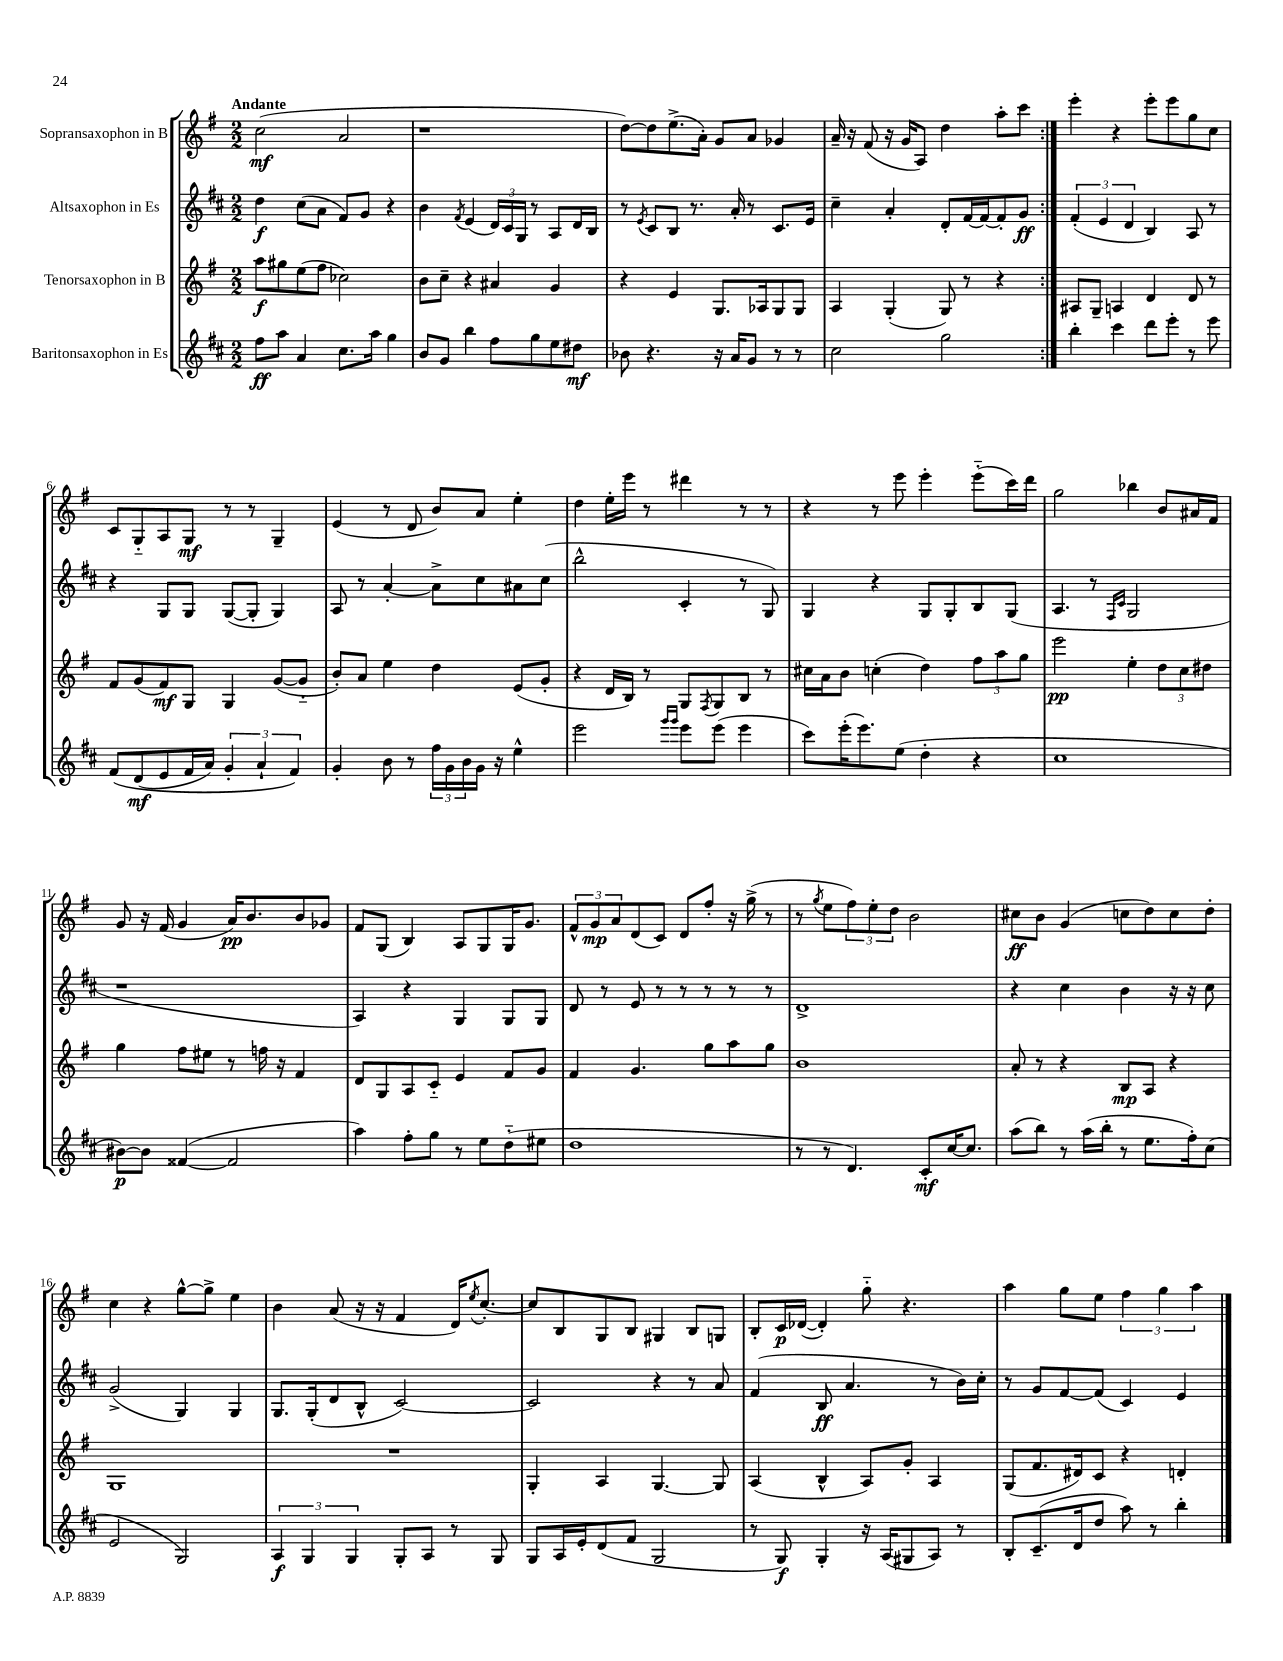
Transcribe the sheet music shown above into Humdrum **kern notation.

**kern	**kern	**kern	**kern
*staff4	*staff3	*staff2	*staff1
*clefG2	*clefG2	*clefG2	*clefG2
*k[f#c#]	*k[f#]	*k[f#c#]	*k[f#]
*M2/2	*M2/2	*M2/2	*M2/2
8ff#	8aa	4dd	(2cc
8aa	8gg#	.	.
4a	(8ee	(8cc#	.
.	8ff#	8a	.
8.cc#	2cc-)	8f#)	2a
.	.	8g	.
16aa	.	.	.
4gg	.	4r	.
=	=	=	=
8b	8b	4b	1r
8g	8cc~	.	.
.	.	8qf#	.
4bb	4r	(4e	.
8ff#	4a#	24d)	.
.	.	24c#	.
.	.	24G	.
8gg	.	8r	.
8ee	4g	8A	.
8dd#	.	16d	.
.	.	16B	.
=	=	=	=
8b-	4r	8r	[8dd)
.	.	8qe	.
4.r	.	8c#	8dd]
.	4e	8B	(8.ee^
.	.	8.r	.
.	.	.	16a')
16r	8.G	.	8g
16a	.	16a'	.
8g	.	8r	8a
.	16A-	.	.
8r	8G	8.c#	4g-
8r	8G	.	.
.	.	16e	.
=	=	=	=
2cc#	4A	4cc#~	16a~
.	.	.	16r
.	.	.	(8f#
.	(4G'	4a'	16r
.	.	.	16g
.	.	.	8A)
2gg	8G)	8d'	4dd
.	8r	[16f#	.
.	.	16f#_	.
.	4r	8f#']	8aa'
.	.	8g	8ccc
=:|!	=:|!	=:|!	=:|!
4bb'	8A#	(6f#'	4eee'
.	8G~	.	.
.	.	6e	.
4ccc#	4A	.	4r
.	.	6d	.
8ddd	4d	4B)	8eee'
8eee'	.	.	8eee
8r	8d	8A	8gg
8eee	8r	8r	8cc
=	=	=	=
&(8f#	8f#	4r	8c
(8d	(8g	.	8G'~
8e	8f#)	8G	8A
16f#	8G	8G	8G
16a)	.	.	.
6g'	4G	([8G	8r
.	.	8G']	8r
6a`	.	.	.
.	([8g	4G)	4G~
6f#&)	.	.	.
.	8g'~]	.	.
=	=	=	=
4g'	8b')	8A	(4e
.	8a	8r	.
8b	4ee	[4a'	8r
8r	.	.	8d
24ff#	4dd	8a^]	8b)
24g	.	.	.
24b	.	.	.
16g	.	8cc#	8a
16r	.	.	.
4ee^^	(8e	8a#	4ee'
.	8g'	(8cc#	.
=	=	=	=
2eee	4r	2bb^^	4dd
.	16d	.	16ee'
.	16B)	.	16eee
.	8r	.	8r
16qqggg	.	.	.
16qqggg	.	.	.
8eee	8G	4c#'	4ddd#
.	8qF#	.	.
(8eee	8G	.	.
4eee	8B	8r	8r
.	8r	8G)	8r
=	=	=	=
8ccc#)	16cc#	4G	4r
.	16a	.	.
(16eee'	8b	.	.
8.eee)	.	.	.
.	(4cc'	4r	8r
(8ee	.	.	8eee
4dd'	4dd)	8G	4eee'
.	.	8G'	.
4r	12ff#	8B	(8eee'~
.	12aa	.	.
.	.	(8G	16ccc)
.	12gg	.	.
.	.	.	16ddd
=	=	=	=
1cc#	2eee	4.A	2gg
.	.	8r	.
.	.	16qqF#	.
.	.	16qqc#	.
.	4ee'	2G	4bb-
.	12dd	.	8b
.	12cc	.	.
.	.	.	16a#
.	12dd#	.	.
.	.	.	16f#
=	=	=	=
[8b#)	4gg	1r	8g
8b#]	.	.	16r
.	.	.	(16f#
([4f##	8ff#	.	4g
.	8ee#	.	.
2f##]	8r	.	16a)
.	.	.	8.b
.	16ff	.	.
.	16r	.	.
.	4f#	.	8b
.	.	.	8g-
=	=	=	=
4aa)	8d	4A)	8f#
.	8G	.	(8G
8ff#'	8A	4r	4B)
8gg	8c'~	.	.
8r	4e	4G	8A
8ee	.	.	8G
(8dd'~	8f#	8G	16G
.	.	.	8.g
8ee#	8g	8G	.
=	=	=	=
1dd	4f#	8d	12f#^^
.	.	.	12g
.	.	8r	.
.	.	.	12a
.	4.g	8e	(8d
.	.	8r	8c)
.	.	8r	8d
.	8gg	8r	8ff#'
.	8aa	8r	16r
.	.	.	(16gg^
.	8gg	8r	8r
=	=	=	=
8r	1b	1d^	8r
.	.	.	8qgg
8r	.	.	8ee
4.d)	.	.	12ff#)
.	.	.	12ee'
.	.	.	12dd
.	.	.	2b
8c#'	.	.	.
[16cc#	.	.	.
8.cc#]	.	.	.
=	=	=	=
(8aa	8a'	4r	8cc#
8bb)	8r	.	8b
8r	4r	4cc#	(4g
(16aa	.	.	.
16bb'	.	.	.
8r	8B	4b	8cc
8.ee	8A	.	8dd)
.	4r	16r	8cc
16ff#')	.	16r	.
(8cc#	.	8cc#	8dd'
=	=	=	=
2e	1G	(2g^	4cc
.	.	.	4r
2G)	.	4G)	[8gg^^
.	.	.	8gg^]
.	.	4G	4ee
=	=	=	=
6A	1r	8.G	4b
6G	.	.	.
.	.	(16G'	.
.	.	8d	(8a
6G	.	.	.
.	.	8B^^	16r
.	.	.	16r
8G'	.	[2c#)	4f#
8A	.	.	.
8r	.	.	16d)
.	.	.	8qee
.	.	.	[8.cc'
8G	.	.	.
=	=	=	=
8G	4G'	2c#]	8cc]
16A	.	.	8B
16e'	.	.	.
(8d	4A	.	8G
8f#	.	.	8B
2G	[4.G	4r	4G#
.	.	8r	8B
.	8G]	8a	8G
=	=	=	=
8r	(4A	(4f#	8B'
8G)	.	.	16c
.	.	.	([16d-
4G'	4B^^	8B	4d-'])
.	.	4.a	.
16r	8A)	.	8gg'~
(16A	.	.	.
8G#	8g'	.	4.r
8A)	4A	8r	.
8r	.	16b)	.
.	.	16cc#'	.
=	=	=	=
8B'	(8G	8r	4aa
(8.c#~	8.f#	8g	.
.	.	[8f#	8gg
16d	16d#)	.	.
8dd	8c	(8f#]	8ee
8aa)	4r	4c#)	6ff#
8r	.	.	.
.	.	.	6gg
4bb'	4d'	4e	.
.	.	.	6aa
==	==	==	==
*-	*-	*-	*-
